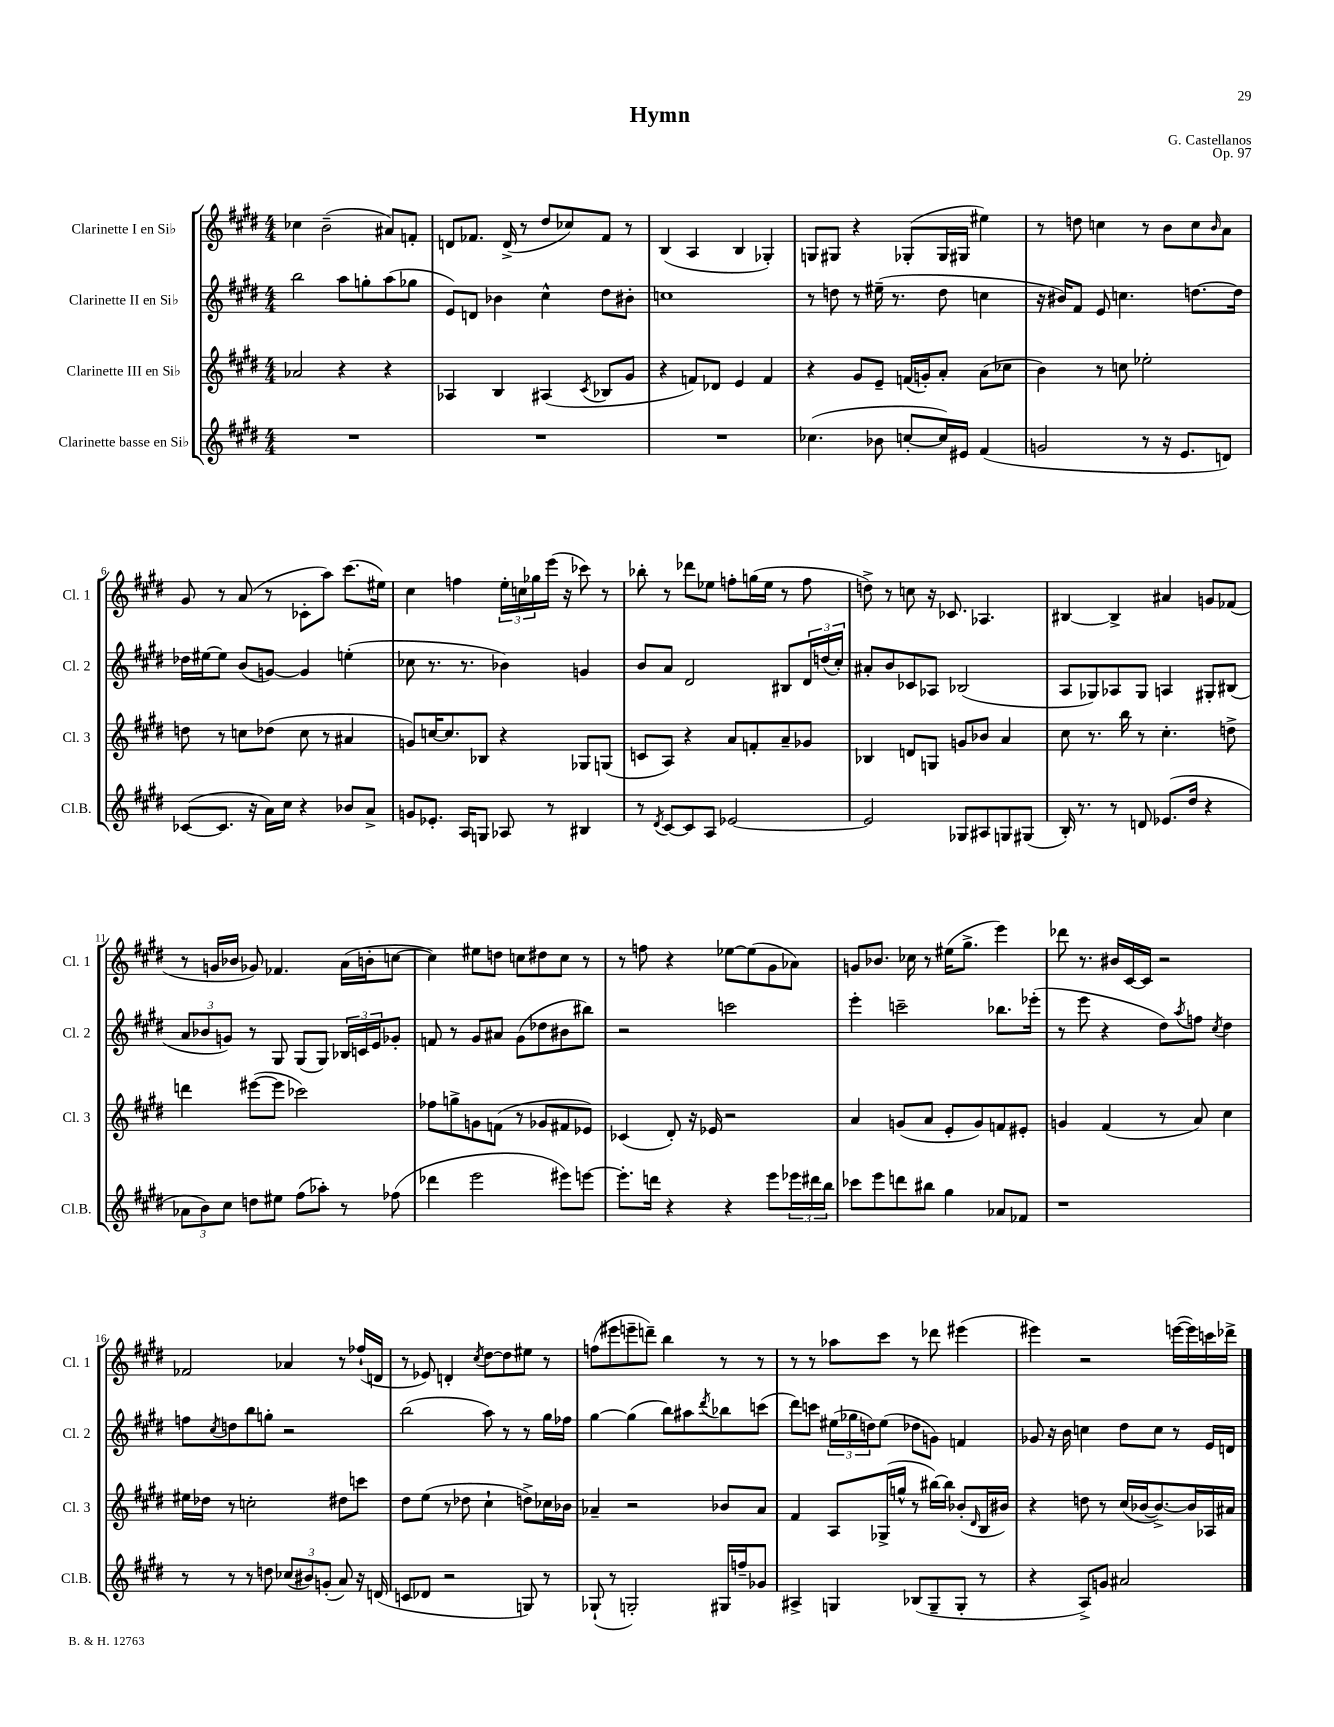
\header { title = "Hymn" composer = "G. Castellanos" opus = "Op. 97" }
<<
\new StaffGroup <<
\new Staff = "s0" \with { instrumentName = "Clarinette I en Sib" shortInstrumentName = "Cl. 1" } {
    \clef treble \key e \major \numericTimeSignature \time 4/4
    ces''4 b'2--( ais'8) f'8-. |
    d'8 fes'8. d'16->( r8 dis''8 ces''8) fes'8 r8 |
    b4( a4 b4 ges4-.) |
    g8 gis8 r4 ges8-.( ges16 gis16 eis''4) |
    r8 d''8 c''4 r8 b'8 c''8 \grace { b'16 } a'8 |
    gis'8 r8 a'8( r8 ces'8-. a''8) cis'''8.( eis''16) |
    cis''4 f''4 \tuplet 3/2 { e''16-. c''16 ges''16 } e'''16( r16 ces'''8) r8 |
    bes''8-. r8 des'''8 ees''8 f''8-. g''16( ees''16 r8 f''8 |
    d''8->) r8 c''8 r16 ces'8. aes4. |
    bis4~ bis4-> ais'4 g'8 fes'8( |
    r8 g'16 bes'16 ges'8) fes'4. a'16( b'16-. c''8~ |
    c''4) eis''8 d''8 c''8 dis''8 c''8 r8 |
    r8 f''8 r4 ees''8~ ees''8( gis'8 aes'8) |
    g'8 bes'8. ces''16 r8 eis''16( gis''8.-> e'''4) |
    des'''8 r8. bis'16 cis'16~ cis'16 r2 |
    fes'2 aes'4 r8 fes''16-!( d'16 |
    r8 ees'8) d'4-. \acciaccatura { cis''8 } dis''8~ dis''8 eis''8 r8 |
    f''8( eis'''8 e'''8-- d'''8--) b''4 r8 r8 |
    r8 r8 aes''8 cis'''8 r8 des'''8 eis'''4( |
    eis'''4) r2 e'''16~( e'''16) c'''16 des'''16-> \bar "|." |
}
\new Staff = "s1" \with { instrumentName = "Clarinette II en Sib" shortInstrumentName = "Cl. 2" } {
    \clef treble \key e \major \numericTimeSignature \time 4/4
    b''2 a''8 g''8-. a''8( ges''8 |
    e'8) d'8 bes'4 cis''4-^ dis''8 bis'8-. |
    c''1 |
    r8 d''8 r8 eis''16--( r8. d''8 c''4 |
    r16 bis'16) fis'8 e'8 c''4. d''8.~ d''16 |
    des''16 eis''16~ eis''8 b'8( g'8~) g'4 e''4-.( |
    ces''8 r8. r8. bes'4) g'4 |
    b'8 a'8 dis'2 bis8 \tuplet 3/2 { dis'16 d''16( cis''16-.) } |
    ais'8-. b'8 ces'8 aes8 bes2( |
    a8 ges8) aes8 ges8 a4 gis8-. bis8( |
    \tuplet 3/2 { a'8 bes'8 g'8) } r8 gis8 gis8( gis8) \tuplet 3/2 { bes16 c'16 e'16 } ges'8-. |
    f'8 r8 gis'8 ais'8 gis'8( des''8 bis'8 bis''8) |
    r2 c'''2 |
    e'''4-. c'''2-- bes''8. ees'''16-.( |
    r8 e'''8 r4 dis''8) \acciaccatura { a''8 } f''8 \acciaccatura { cis''8 } dis''4 |
    f''8 \acciaccatura { cis''8 } d''8 b''8 g''8-. r2 |
    b''2( a''8) r8 r8 gis''16 fes''16 |
    gis''4~ gis''4( b''8) ais''8 \acciaccatura { dis'''8 } bes''8 c'''8( |
    dis'''8) c'''8 \tuplet 3/2 { eis''16( ges''16 d''16) } eis''8( des''8 g'8) f'4 |
    ges'8 r16 b'16 c''4 dis''8 c''8 r8 e'16 d'16 \bar "|." |
}
\new Staff = "s2" \with { instrumentName = "Clarinette III en Sib" shortInstrumentName = "Cl. 3" } {
    \clef treble \key e \major \numericTimeSignature \time 4/4
    aes'2 r4 r4 |
    aes4 b4 ais4( \acciaccatura { cis'8 } bes8 gis'8 |
    r4 f'8) des'8 e'4 f'4 |
    r4 gis'8 e'8-- f'16( g'16-.) a'8-. a'8( ces''8 |
    b'4) r8 c''8 ees''2-. |
    d''8 r8 c''8 des''8( c''8 r8 ais'4 |
    g'8) c''16~ c''8. bes8 r4 ges8 g8( |
    c'8 a8) r4 a'8 f'8-. a'8-- ges'8 |
    bes4 d'8 g8 g'8 bes'8 a'4 |
    cis''8 r8. b''16 r8 cis''4.-. d''8-> |
    d'''4 eis'''8~( eis'''8 ces'''2) |
    fes''8 g''8-> g'8 f'8( r8 ges'8 fis'8 ees'8) |
    ces'4( dis'8-.) r16 ees'16 r2 |
    a'4 g'8( a'8 e'8-. g'8) f'8 eis'8-. |
    g'4 fis'4( r8 a'8) cis''4 |
    eis''16 des''16 r8 c''2-. dis''8 c'''8 |
    dis''8 e''8( r8 des''8 cis''4-! d''8->) ces''16 bes'16 |
    aes'4-- r2 bes'8 aes'8 |
    fis'4 a8 ges16->( g''16-^ r8 bis''16~) bis''16 bes'8-.( \grace { dis'16 } b16 bis'16) |
    r4 d''8 r8 cis''16( bes'16~ bes'8.~->) bes'16 aes16 ais'16 \bar "|." |
}
\new Staff = "s3" \with { instrumentName = "Clarinette basse en Sib" shortInstrumentName = "Cl.B." } {
    \clef treble \key e \major \numericTimeSignature \time 4/4
    R1 |
    R1 |
    R1 |
    ces''4.( bes'8 c''8~-. c''16) eis'16 fis'4( |
    g'2 r8 r16 e'8. d'8) |
    ces'8~( ces'8. r16 a'16) cis''16 r4 bes'8 a'8-> |
    g'8 ees'8.-. a16 g8 aes8 r8 bis4 |
    r8 \acciaccatura { dis'8 } cis'8~ cis'8 a8 ees'2~ |
    ees'2 ges8 ais8 g8 gis8( |
    b16-.) r8. r8 d'8 ees'8.( dis''16 r4 |
    \tuplet 3/2 { aes'8 b'8) cis''8 } d''8 eis''8 fis''8( aes''8-.) r8 fes''8( |
    des'''4 e'''2 eis'''8) e'''8~ |
    e'''8.-. d'''16 r4 r4 e'''8 \tuplet 3/2 { ees'''16 dis'''16 b''16 } |
    ces'''8 e'''8 d'''8 bis''8 gis''4 aes'8 fes'8 |
    r1 |
    r8 r8 r8 d''8 \tuplet 3/2 { ces''8( bis'8) g'8-.( } a'8) r16 d'16( |
    c'8 des'8 r2 g8) r8 |
    ges8-!( r8 g2-.) gis16 f''16-- ges'8 |
    ais4-> g4 bes8( g8-- g8-. r8 |
    r4 a8->) g'8 ais'2 \bar "|." |
}
>>
>>
